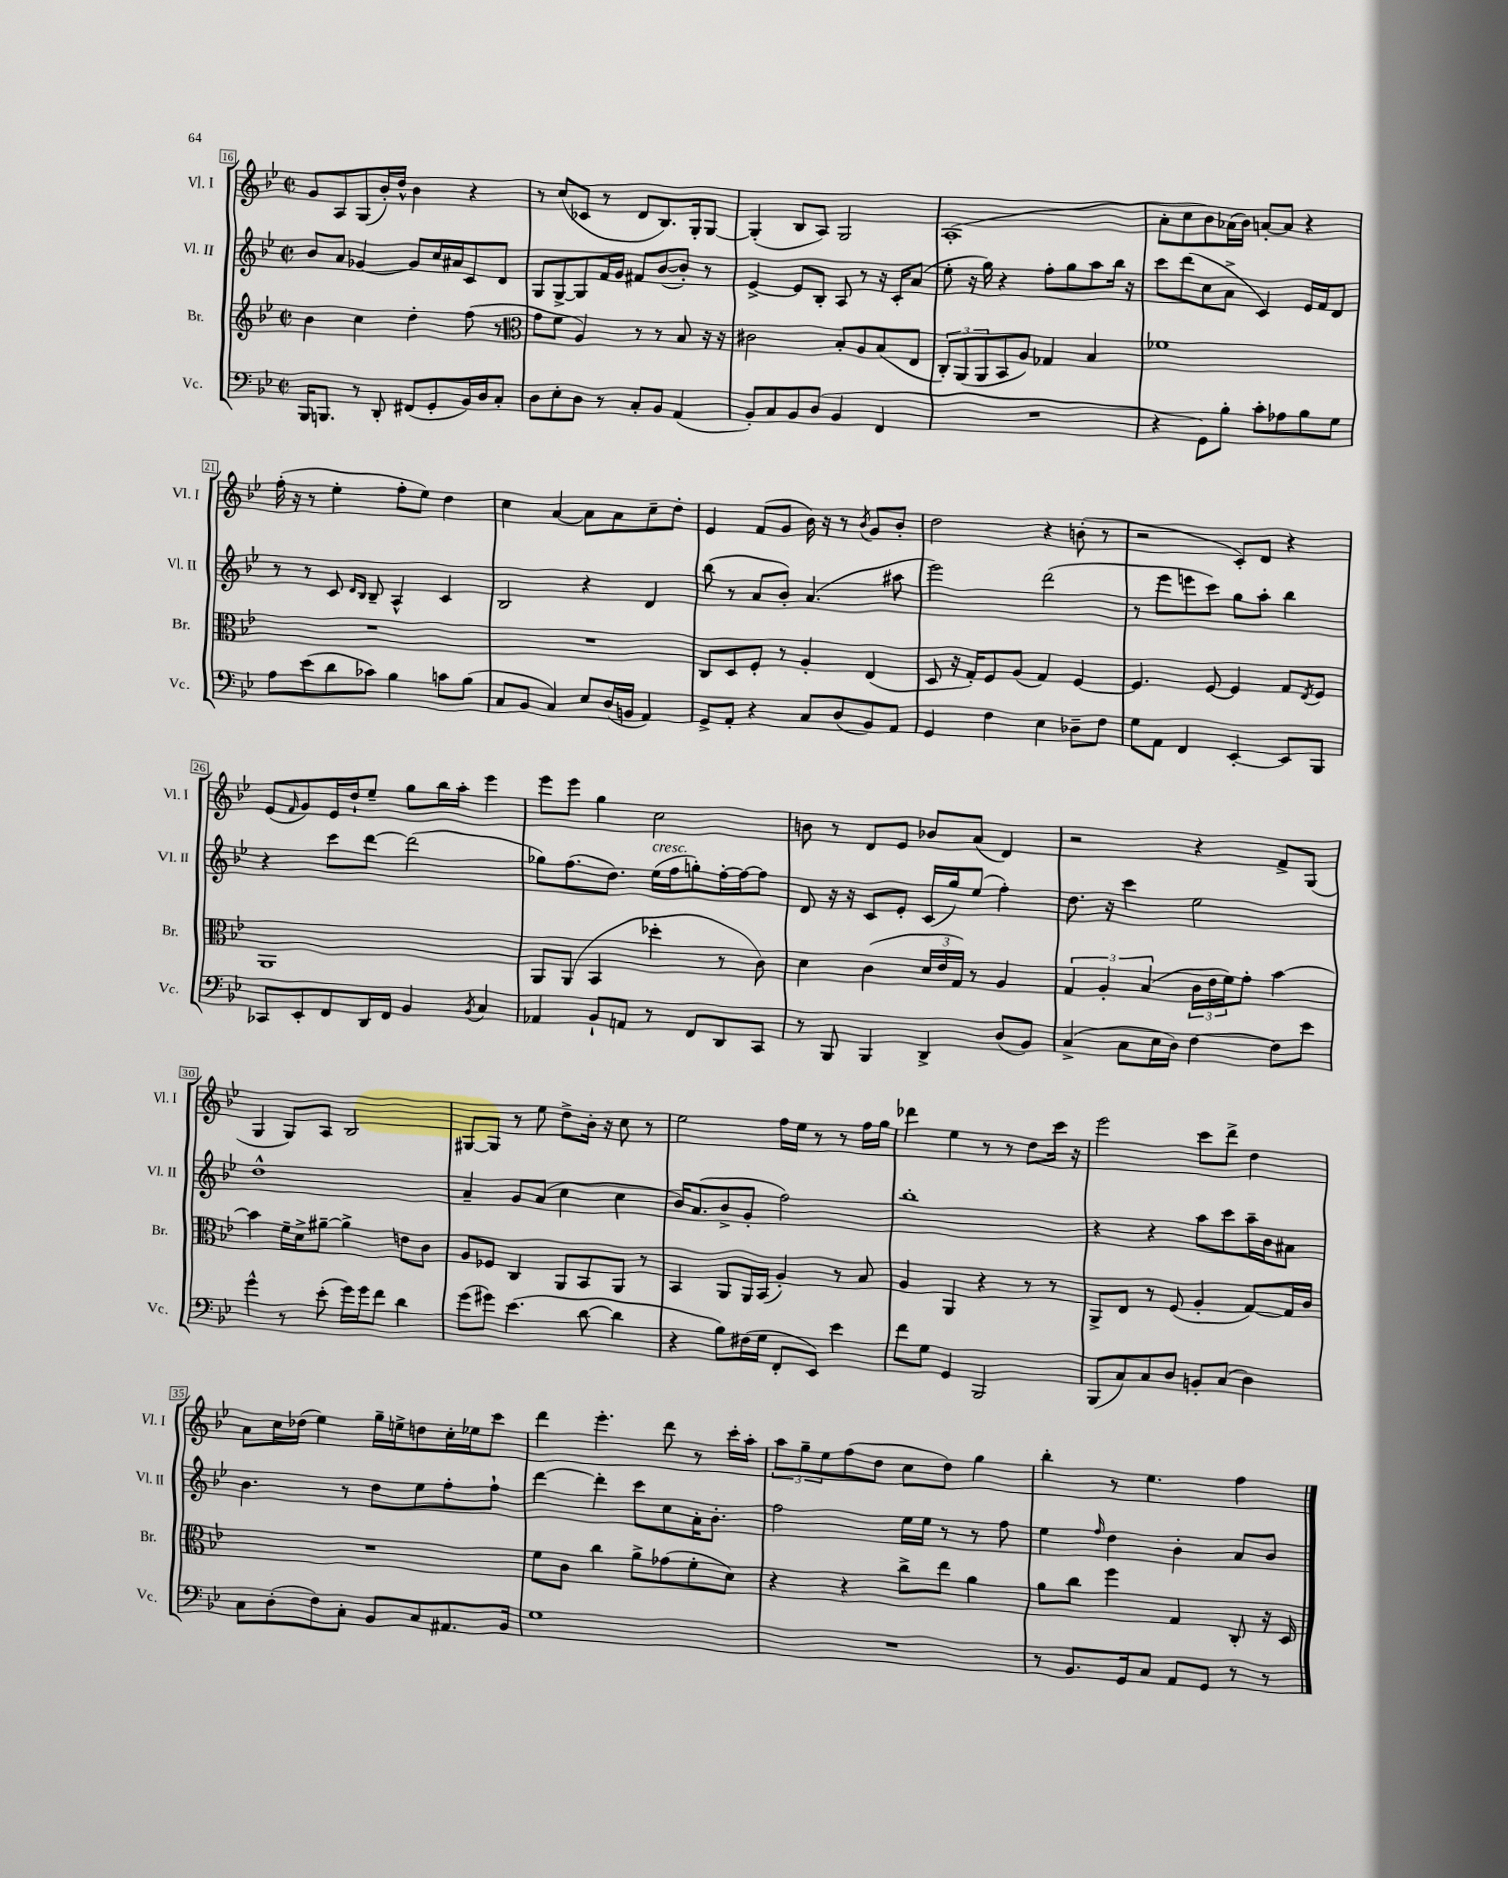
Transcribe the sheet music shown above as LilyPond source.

<<
\new StaffGroup <<
\new Staff = "s0" \with { instrumentName = "Vl. I" shortInstrumentName = "Vl. I" } {
    \clef treble \key bes \major \defaultTimeSignature \time 2/2
    g'8 a8 g8( bes'16-.) d''16-^ bes'4 r4 |
    r8 c''8( ces'8 r8 d'8 bes8.) g16-. g8~ |
    g4-.( bes8 a8) g2 |
    a1-.( |
    a'8-. c''8 bes'8) aes'16( bes'16) a'8~-. a'8 r4 |
    f''16-.( r16 r8 ees''4-. f''8-. ees''8) d''4 |
    c''4 a'4~ a'8 a'8 c''8-- d''8-. |
    ees'4 f'8( g'8 bes'16) r16 r8 \acciaccatura { bes'8 } g'8 bes'8-. |
    d''2 r4 b'8-.( r8 |
    r2 c'8-.) d'8 r4 |
    ees'8( \grace { f'16 } g'8) ees'16 d''16-! ees''8-- g''8 bes''16 a''16-. ees'''4 |
    ees'''8 ees'''8 g''4 c''2 |
    b'8 r8 d'8 ees'8 bes'8 a'8( d'4) |
    r2 r4 f'8-> g8( |
    g4 g8) a8 bes2 |
    gis8~ gis8 r8 ees''8 d''8-> bes'16-. r16 c''8 r8 |
    ees''2 f''16 ees''16 r8 r8 f''16 g''16 |
    des'''4 ees''4 r8 r8 d''8 c'''16 r16 |
    ees'''2 c'''8 d'''8-> d''4 |
    a'8 c''16 des''16( ees''4) g''16-- e''16-> d''8 c''16-. ees''16 c'''8 |
    d'''4 ees'''4.-. d'''8 r8 c'''16-. a''16-. |
    \tuplet 3/2 { a''8 g''8-- ees''8 } f''8( d''8 c''8 d''8) g''4 |
    bes''4-. r8 ees''4. f''4 \bar "|." |
}
\new Staff = "s1" \with { instrumentName = "Vl. II" shortInstrumentName = "Vl. II" } {
    \clef treble \key bes \major \defaultTimeSignature \time 2/2
    bes'8 a'8 ges'4~ ges'8 c''16 ais'16 c'8 d'8 |
    g8 g8~-> g8 f'16 g'16 fis'8 bes'8~( bes'8-.) r8 |
    ees'4~-> ees'8 bes8-. a8 r8 r16 c'16-. a'8( |
    ees''8-. r16 g''16) r4 f''8-. g''8 a''8 bes''16 r16 |
    c'''8 d'''8( c''8 a'8-> c'4) ees'16 f'16 d'8 |
    r8 r8 c'8 \grace { d'16 bes16 } bes8-- a4-^ c'4 |
    bes2 r4 d'4 |
    bes''8( r8 a'8 bes'8-.) a'4.( ais''8 |
    ees'''2) d'''2( |
    r8 ees'''8 e'''8 c'''8) g''8 a''8-. bes''4 |
    r4 c'''8 d'''8~ d'''2( |
    ges''8) f''8.( d''8.) ees''16^\markup { \italic "cresc." }( f''16 g''8-.) f''16~-. f''16~ f''8 |
    d'8 r16 r16 c'8 ees'8-. c'16( g''16) ees''8( f''4-.) |
    d''8. r16 c'''4 ees''2 |
    d''1-^ |
    a'4-- g'8 a'8( c''4 c''4 |
    bes'16) a'8.( bes'8-> g'8-. f''2) |
    bes''1-. |
    r4 r4 a''8 c'''8 a''16-- bes'16 ais'8 |
    bes'4. r8 d''8 ees''8 f''8-. f''8-! |
    d'''4~ d'''4-. c'''8 c''8 a'16-. bes'8.-. |
    f''2 ees''16 ees''16 r8 r8 f''8 |
    ees''4 \grace { f''16 } d''4 bes'4-. a'8 bes'8 \bar "|." |
}
\new Staff = "s2" \with { instrumentName = "Br." shortInstrumentName = "Br." } {
    \clef treble \key bes \major \defaultTimeSignature \time 2/2
    bes'4 c''4 d''4-. f''8( r8 |
    \clef alto g'8 f'8 a4) r8 r8 bes8 r16 r16 |
    cis'2 bes8-. a8 bes8( ees8 |
    \tuplet 3/2 { c8-.) a,8( a,8 } bes,8 a8) ges4 bes4 |
    fes'1 |
    R1 |
    R1 |
    c8 d8 f8-. r8 a4-. ees4( |
    d8 r16 g16-.) f8 a8( g4) f4~ |
    f4. f8~ f4 g8 \acciaccatura { ees8 } f8 |
    a,1 |
    a,8 a,8( bes,4 des''4-. r8 c'8) |
    d'4 c'4( \tuplet 3/2 { d'16 ees'16 g16) } r8 a4 |
    \tuplet 3/2 { g4 a4-. bes4( } \tuplet 3/2 { c'16 ees'16 f'16) } g'8-. bes'4~ |
    bes'4 f'16-- d'16-> ais'8~-- ais'4-> e'8 c'8 |
    a8 fes8 c4 a,8 bes,8 a,8 r8 |
    bes,4 a,8 a,16 bes,16( a4-.) r8 bes8 |
    a4 a,4 r4 r8 r8 |
    a,8-> ees8 r8 f8( a4-. g8~) g16 c'16 |
    R1 |
    f'8 c'8 c''4 a'8-> ges'8( f'8-. d'8) |
    r4 r4 c''8-> ees''8 a'4 |
    a'8 c''8 f''4 g4 c8-. r16 d16 \bar "|." |
}
\new Staff = "s3" \with { instrumentName = "Vc." shortInstrumentName = "Vc." } {
    \clef bass \key bes \major \defaultTimeSignature \time 2/2
    bes,,16 b,,8. r8 d,8-. fis,8( g,8-. bes,16) d16 c8-. |
    d8 ees8-. d8 r8 c8-. bes,8 a,4( |
    bes,8-.) c8 bes,8 d8( bes,4 f,4 |
    R1 |
    r4 g,8) bes8-. c'8-. aes8 bes8 g8 |
    a8 ees'8( d'8 ces'8) bes4 c'8 bes8( |
    c8 bes,8 c4) ees8 d16( b,16 a,4) |
    g,8-> a,8-. r4 c8 d8( bes,8) a,8 |
    g,4 f4 ees4 des8-- f8 |
    g8 a,8 f,4 ees,4~-. ees,8 bes,,8 |
    ces,8 ees,8-. f,8 d,16 f,16 bes,4 \acciaccatura { bes,8 } c4 |
    aes,4 bes,8-! a,8 r8 f,8 d,8 c,8 |
    r8 bes,,8 bes,,4 d,4-> d8( bes,8) |
    c4->( c8 ees16 d16) f4~ f8 ees'8 |
    g'4-^ r8 ees'8-.( g'16) g'16 f'8 d'4 |
    g'8( gis'8) ees'4.( d'8~ d'4 |
    r4 bes8) fis16( g16 f,8-. ees,8) ees'4 |
    f'8 g8 g,4 bes,,2 |
    bes,,8( c8) c8 d8 b,8-. c8( d4) |
    c8 d8-.( f8) c8-. bes,8 c8 ais,8. bes,16 |
    g1 |
    R1 |
    r8 bes,8. g,16 c8 a,8 g,8 r8 r8 \bar "|." |
}
>>
>>
\layout { \context { \Score currentBarNumber = #16 \override BarNumber.stencil = #(make-stencil-boxer 0.1 0.3 ly:text-interface::print) } }
